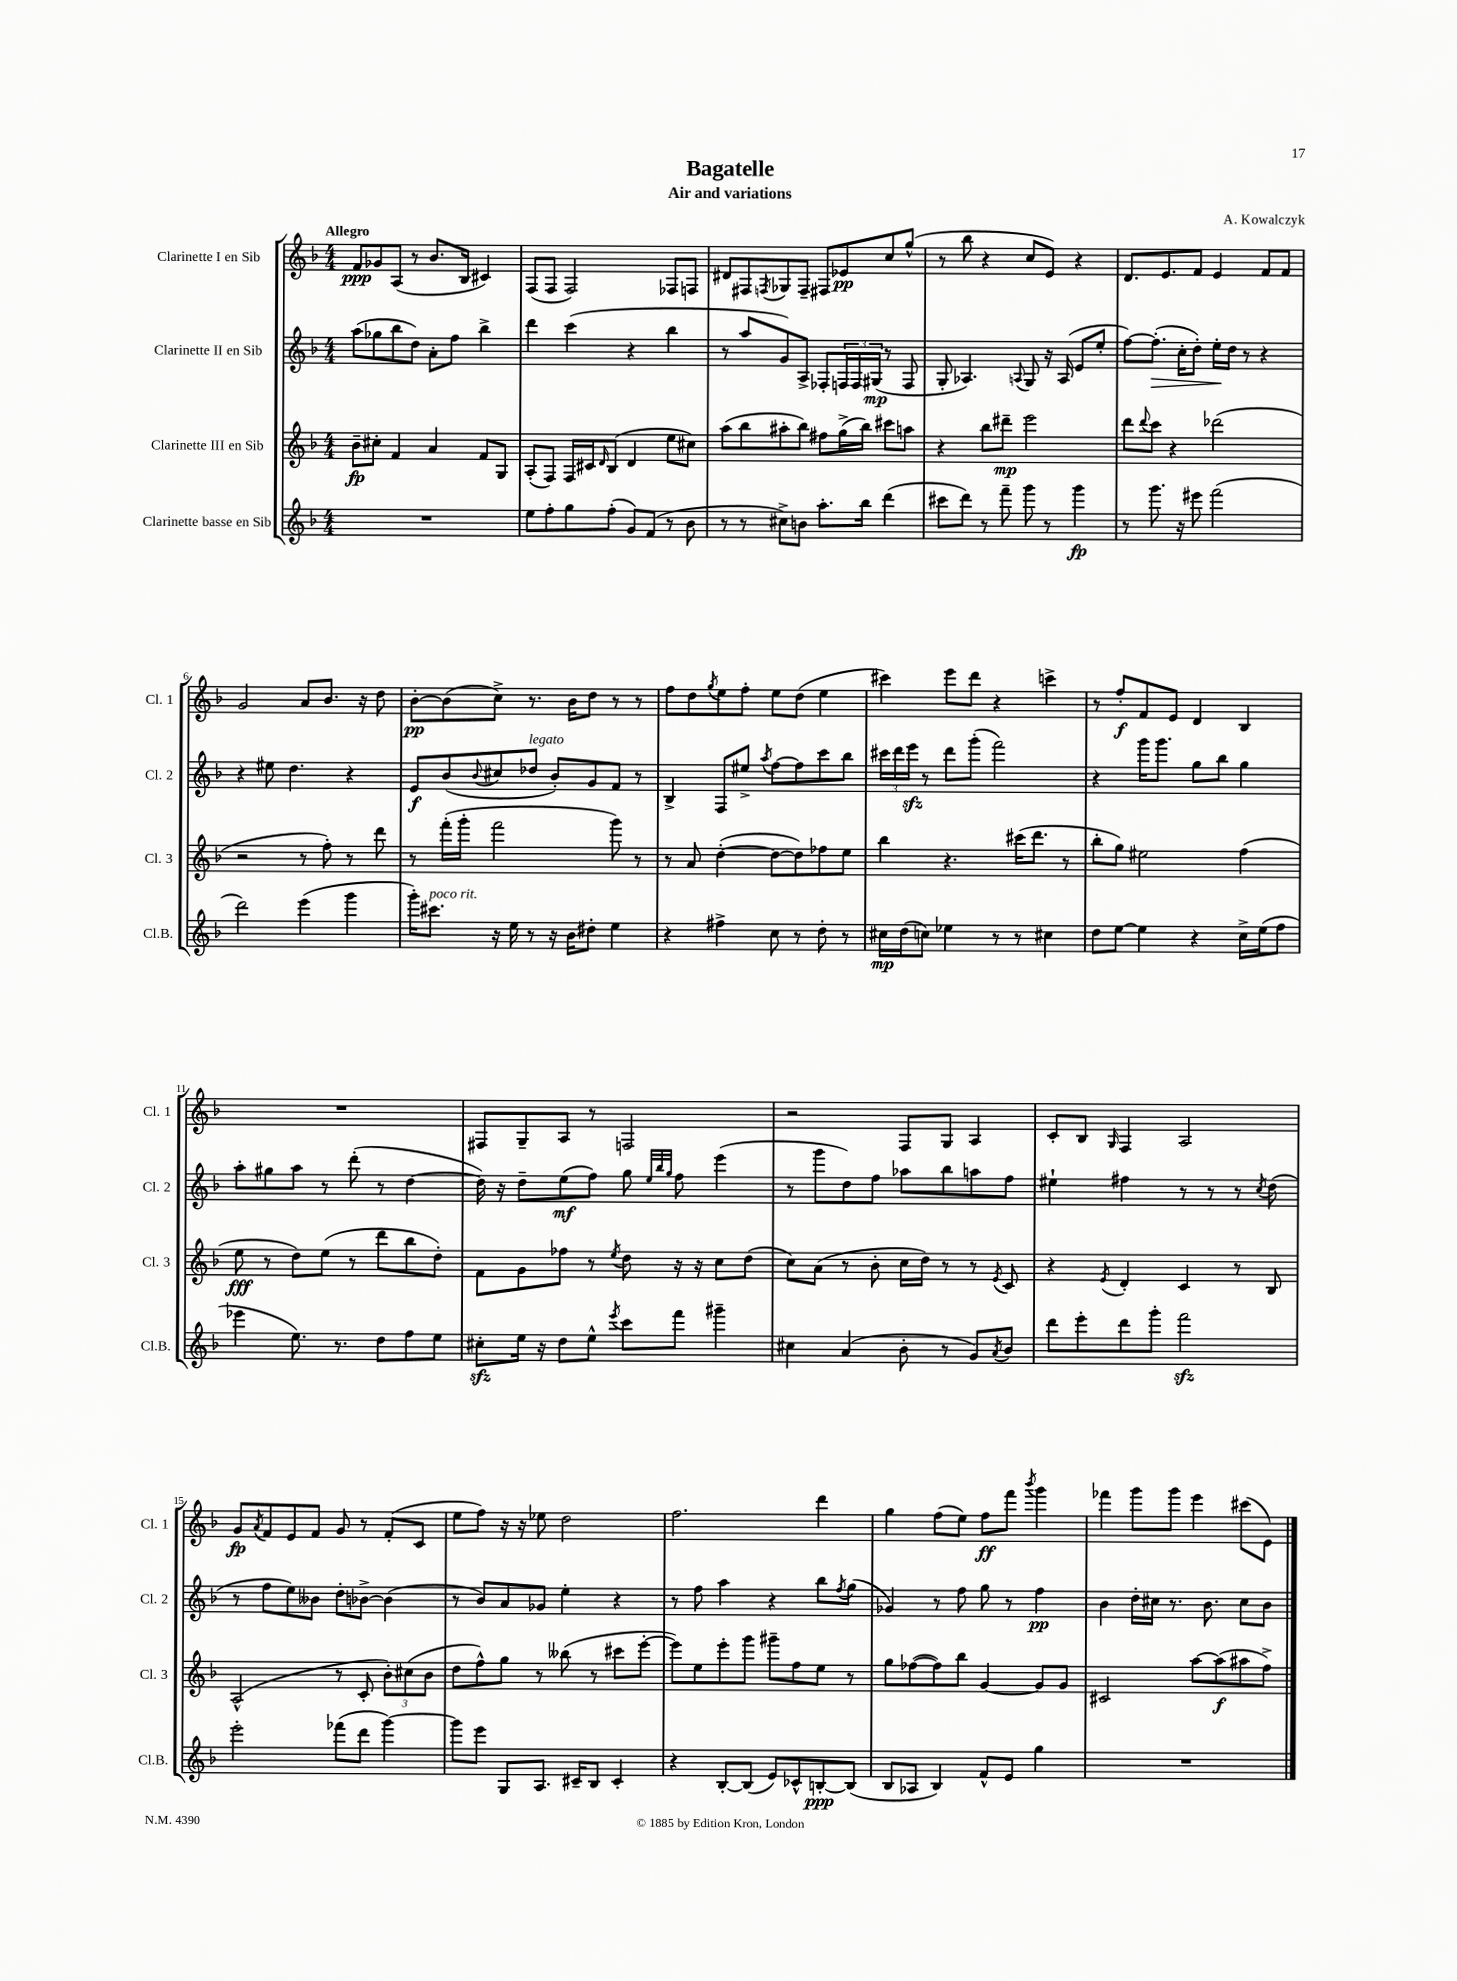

**kern	**dynam	**kern	**dynam	**kern	**dynam	**kern	**dynam
*part4	*part4	*part3	*part3	*part2	*part2	*part1	*part1
*staff4	*staff4	*staff3	*staff3	*staff2	*staff2	*staff1	*staff1
*I"Clarinette basse en Sib	*	*I"Clarinette III en Sib	*	*I"Clarinette II en Sib	*	*I"Clarinette I en Sib	*
*I'Cl.B.	*	*I'Cl. 3	*	*I'Cl. 2	*	*I'Cl. 1	*
*clefG2	*	*clefG2	*	*clefG2	*	*clefG2	*
*k[b-]	*	*k[b-]	*	*k[b-]	*	*k[b-]	*
*M4/4	*	*M4/4	*	*M4/4	*	*M4/4	*
=1	=1	=1	=1	=1	=1	=1	=1
!	!	!	!	!	!	!LO:TX:a:B:t=Allegro	!
1r	.	8b-~\L	fp	(8aa\L	.	8f/L	ppp
.	.	8cc#X'\J	.	8gg-X\	.	8g-X/	.
.	.	4f/	.	8bb-\	.	(8A/J	.
.	.	.	.	8dd\J)	.	8r	.
.	.	4a/	.	8a'\L	.	8.b-/L	.
.	.	.	.	8ff\J	.	.	.
.	.	.	.	.	.	16B-/Jk	.
.	.	8f/L	.	4bb-^\	.	4c#X/)	.
.	.	8G/J	.	.	.	.	.
=2	=2	=2	=2	=2	=2	=2	=2
8ee\L	.	(8A'/L	.	4ddd\	.	(8F/L	.
8ff'\	.	8F/J)	.	.	.	8F/J	.
8gg\	.	16F/LL	.	(4ccc\	.	2F/)	.
.	.	16c#X/J	.	.	.	.	.
.	.	16qqd/	.	.	.	.	.
(8ff'\J	.	(8B-/J	.	.	.	.	.
8g/L)	.	4d/	.	4r	.	.	.
(8f/J	.	.	.	.	.	.	.
8r	.	8ee\L	.	4bb-\	.	8F-X/L	.
8b-\	.	8cc#X\J)	.	.	.	8Fn/J	.
=3	=3	=3	=3	=3	=3	=3	=3
8r	.	(8aa\L	.	8r	.	8d#X/L	.
8r	.	8bb-\	.	8aa/L	.	8F#X/	.
.	.	.	.	.	.	8qFn/	.
8cc#X^\L)	.	8aa#X'\	.	8g/)	.	8G-X/	.
8bn\J	.	8bb-\J)	.	8A^/J	.	8F~/J	.
8.aa'\L	.	8ff#X\L	.	8F-X'/L	.	8F#X/L	.
.	.	(16gg^\L	.	24Fn/L	.	8e-X/	pp
.	.	.	.	24F/	.	.	.
16bb-\Jk	.	16bb-\JJ)	.	.	.	.	.
.	.	.	.	(24G#X/JJ	mp	.	.
(4ddd\	.	8ccc#X\L	.	8r	.	8cc/	.
.	.	8aan\J	.	8F/	.	(8gg^^/J	.
=4	=4	=4	=4	=4	=4	=4	=4
8ccc#X\L	.	4r	.	8G'/	.	8r	.
8ddd\J)	.	.	.	4.A-X/)	.	8bb-\	.
8r	.	8bb-\L	.	.	.	4r	.
8fff~\	.	8ddd#X~\J	mp	.	.	.	.
.	.	.	.	8qqAn/	.	.	.
8ggg\	.	2eee\	.	8G/	.	8cc/L	.
8r	.	.	.	16r	.	8e/J)	.
.	.	.	.	(16A/	.	.	.
4ggg\	fp	.	.	8e/L	.	4r	.
.	.	.	.	8ee'/J	.	.	.
=5	=5	=5	=5	=5	=5	=5	=5
8r	.	8ddd\L	.	[8ff\L)	.	8.d/L	.
.	.	8qqddd/	.	.	.	.	.
!	!	!	!	!	!LO:HP:b	!	!
8.ggg\	.	8ccc\J	.	(8.ff'\J]	>	.	.
.	.	.	.	.	.	8.e/	.
.	.	4r	.	.	.	.	.
16r	.	.	.	16cc'\KL	.	.	.
8eee#X\	.	.	.	8dd'\J)	.	8f/J	.
(2fff\	.	(2ddd-X\	.	16ee'\LL	.	4e/	.
.	.	.	.	16dd\JJ	]	.	.
.	.	.	.	8r	.	.	.
.	.	.	.	4r	.	8f/L	.
.	.	.	.	.	.	8f/J	.
!!LO:LB:g=z
=6	=6	=6	=6	=6	=6	=6	=6
2ddd\)	.	2r	.	4r	.	2g/	.
.	.	.	.	8ee#X\	.	.	.
.	.	.	.	4.dd\	.	.	.
(4eee\	.	8r	.	.	.	8a/L	.
.	.	8ff'\)	.	.	.	8.b-/J	.
4ggg\	.	8r	.	4r	.	.	.
.	.	.	.	.	.	16r	.
.	.	8ddd\	.	.	.	8dd\	.
=7	=7	=7	=7	=7	=7	=7	=7
16ggg'\KL)	.	8r	.	8e/L	f	[8b-'\L	pp
!LO:TX:a:i:t=poco rit.	!	!	!	!	!	!	!
8.ccc#X\J	.	.	.	.	.	.	.
.	.	(16fff'\LL	.	(8b-/	.	(8b-\]	.
.	.	16ggg'\JJ	.	.	.	.	.
.	.	.	.	8qqb-/	.	.	.
16r	.	2fff\	.	8cc#X/	.	8cc^\J)	.
16ee\	.	.	.	.	.	.	.
!	!	!	!	!LO:TX:a:i:t=legato	!	!	!
8r	.	.	.	8dd-X/J	.	8.r	.
16r	.	.	.	8b-'/L)	.	.	.
16b-\KL	.	.	.	.	.	16b-\KL	.
8dd#X'\J	.	.	.	8g/	.	8dd\J	.
4ee\	.	8ggg\)	.	8f/J	.	8r	.
.	.	8r	.	8r	.	8r	.
=8	=8	=8	=8	=8	=8	=8	=8
4r	.	8r	.	4B-^/	.	8ff\L	.
.	.	8a/	.	.	.	8dd\	.
.	.	.	.	.	.	8qgg/	.
4ff#X^\	.	([4dd'\	.	8F/L	.	8ee\	.
.	.	.	.	8ee#X^/J	.	8ff'\J	.
.	.	.	.	8qaa/	.	.	.
8cc\	.	8dd\L_	.	[8ff\L	.	8ee\L	.
8r	.	8dd\])	.	8ff\]	.	(8dd\J	.
8dd'\	.	8ff-X\	.	8ccc\	.	4ee\	.
8r	.	8ee\J	.	8bb-\J	.	.	.
=9	=9	=9	=9	=9	=9	=9	=9
16cc#X\LL	mp	4bb-\	.	24ccc#X\LL	.	4ccc#X\)	.
.	.	.	.	24ddd\	.	.	.
(16dd\J	.	.	.	.	.	.	.
.	.	.	.	24eeezz\JJ	.	.	.
8ccn\J)	.	.	.	8r	.	.	.
4ee-X\	.	4.r	.	8ddd\L	.	8eee\L	.
.	.	.	.	(8ggg'\J	.	8ddd\J	.
8r	.	.	.	2fff\)	.	4r	.
8r	.	(16ccc#X\KL	.	.	.	.	.
.	.	8.ddd\J	.	.	.	.	.
4cc#X\	.	.	.	.	.	4cccn^\	.
.	.	8r	.	.	.	.	.
=10	=10	=10	=10	=10	=10	=10	=10
8dd\L	.	8bb-'\L	.	4r	.	8r	.
[8ee\J	.	8gg\J)	.	.	.	8ff'/L	f
4ee\]	.	2ee#X\	.	16ggg\KL	.	8f/	.
.	.	.	.	8.ggg\J	.	.	.
.	.	.	.	.	.	8e/J	.
4r	.	.	.	8gg\L	.	4d/	.
.	.	.	.	8bb-\J	.	.	.
16cc^\LL	.	(4ff\	.	4gg\	.	4B-/	.
(16ee\J	.	.	.	.	.	.	.
8ff\J	.	.	.	.	.	.	.
!!LO:LB:g=z
=11	=11	=11	=11	=11	=11	=11	=11
4eee-X\	.	8ee\	fff	8aa'\L	.	1r	.
.	.	8r	.	8gg#X\	.	.	.
8.ee\)	.	8dd\L)	.	8aa\J	.	.	.
.	.	(8ee\J	.	8r	.	.	.
8.r	.	.	.	.	.	.	.
.	.	8r	.	(8ddd'\	.	.	.
8dd\L	.	8ddd\L	.	8r	.	.	.
8ff\	.	8bb-\	.	[4dd\	.	.	.
8ee\J	.	8dd'\J)	.	.	.	.	.
=12	=12	=12	=12	=12	=12	=12	=12
8cc#Xzz'\L	.	8f\L	.	16dd\])	.	8F#X/L	.
.	.	.	.	16r	.	.	.
16ee\Jk	.	8g\	.	8dd~\L	.	8G~/	.
16r	.	.	.	.	.	.	.
8dd\L	.	8ff-X\J	.	(8ee\	mf	8A/J	.
8ee^^\J	.	8r	.	8ff\J)	.	8r	.
8qeee/	.	8qee/	.	.	.	.	.
8ccc\L	.	8dd\	.	8gg\	.	2Fn/	.
.	.	.	.	32qqee/LLL	.	.	.
.	.	.	.	32qqbb-/	.	.	.
.	.	.	.	32qqgg/JJJ	.	.	.
8fff\J	.	16r	.	8ff\	.	.	.
.	.	16r	.	.	.	.	.
4ggg#X~\	.	8cc\L	.	(4eee\	.	.	.
.	.	(8dd\J	.	.	.	.	.
=13	=13	=13	=13	=13	=13	=13	=13
4cc#X\	.	8cc\L)	.	8r	.	2r	.
.	.	(8a\J	.	8ggg\L	.	.	.
(4a/	.	8r	.	8dd\)	.	.	.
.	.	8b-'\	.	8ff\J	.	.	.
8b-'\	.	16cc\LL	.	8aa-X\L	.	8F/L	.
.	.	16dd\JJ)	.	.	.	.	.
8r	.	8r	.	8bb-\	.	8G/J	.
8g/L)	.	8r	.	8aan\	.	4A/	.
8qa/	.	8qe/	.	.	.	.	.
8b-/J	.	8c/	.	8ff\J	.	.	.
=14	=14	=14	=14	=14	=14	=14	=14
8ddd\L	.	4r	.	4ee#X`\	.	8c'/L	.
8eee'\	.	.	.	.	.	8B-/J	.
.	.	8qe/	.	.	.	16qqG/	.
8ddd\	.	4d'/	.	4ff#X\	.	4F/	.
8ggg'\J	.	.	.	.	.	.	.
2fffzz\	.	4c/	.	8r	.	2A/	.
.	.	.	.	8r	.	.	.
.	.	8r	.	8r	.	.	.
.	.	.	.	8qcc/	.	.	.
.	.	8B-/	.	(8dd\	.	.	.
!!LO:LB:g=z
=15	=15	=15	=15	=15	=15	=15	=15
2eee'\	.	(2A^^/	.	8r	.	8g/L	fp
.	.	.	.	.	.	8qa/	.
.	.	.	.	8ff\L	.	8f/	.
.	.	.	.	8ee\)	.	8e/	.
.	.	.	.	8b--X\J	.	8f/J	.
(8fff-X\L	.	8r	.	8dd'\L	.	8g/	.
8ddd\J	.	8c'/	.	[8b-X^\J	.	8r	.
[4ggg\)	.	12b-'\L)	.	(4b-\]	.	(8f'/L	.
.	.	(12cc#X\	.	.	.	.	.
.	.	.	.	.	.	8c/J	.
.	.	12b-\J	.	.	.	.	.
=16	=16	=16	=16	=16	=16	=16	=16
8ggg\L]	.	8dd\L	.	8r	.	8ee\L	.
8eee\J	.	8ff^^\)	.	8b-/L)	.	8ff\J)	.
8G/L	.	8gg\J	.	8a/	.	16r	.
.	.	.	.	.	.	16r	.
8.A/J	.	8r	.	8g-X/J	.	8ee-X\	.
.	.	(8bb--X\	.	4ee'\	.	2dd\	.
16c#X~/KL	.	.	.	.	.	.	.
8B-/J	.	8r	.	.	.	.	.
4c#'/	.	8ccc#X\L	.	4r	.	.	.
.	.	[8eee'\J	.	.	.	.	.
=17	=17	=17	=17	=17	=17	=17	=17
4r	.	8eee\L])	.	8r	.	2.ff\	.
.	.	8ee\	.	8ff\	.	.	.
[8B-'/L	.	8eee'\	.	4aa\	.	.	.
(8B-/J]	.	8ggg\J	.	.	.	.	.
8e/L)	.	8ggg#X~\L	.	4r	.	.	.
8c-X^^/	.	8ff\	.	.	.	.	.
[8Bn'/	ppp	8ee\J	.	8bb-\L	.	4ddd\	.
.	.	.	.	8qff/	.	.	.
(8B/J]	.	8r	.	(8gg\J	.	.	.
=18	=18	=18	=18	=18	=18	=18	=18
8B-/L	.	8gg\L	.	4g-X/)	.	4gg\	.
8A-X/J	.	([8ff-X\	.	.	.	.	.
4B-/)	.	8ff-\])	.	8r	.	(8ff\L	.
.	.	8bb-\J	.	8ff\	.	8ee\J)	.
8f^^/L	.	[4g/	.	8gg\	.	8ff\L	ff
8e/J	.	.	.	8r	.	8fff\J	.
.	.	.	.	.	.	8qbbb-/	.
4gg\	.	8g/L]	.	4ff\	pp	4ggg\	.
.	.	8g/J	.	.	.	.	.
=19	=19	=19	=19	=19	=19	=19	=19
1r	.	2c#X/	.	4b-\	.	4fff-X\	.
.	.	.	.	16dd'\LL	.	8ggg\L	.
.	.	.	.	16cc#X\JJ	.	.	.
.	.	.	.	8.r	.	8ggg\J	.
.	.	[8aa\L	.	.	.	4eee\	.
.	.	.	.	8.b-\	.	.	.
.	.	(8aa\]	f	.	.	.	.
.	.	8aa#X\	.	8cc#\L	.	(8ccc#X\L	.
.	.	8ff^\J)	.	8b-\J	.	8e\J)	.
==	==	==	==	==	==	==	==
*-	*-	*-	*-	*-	*-	*-	*-
